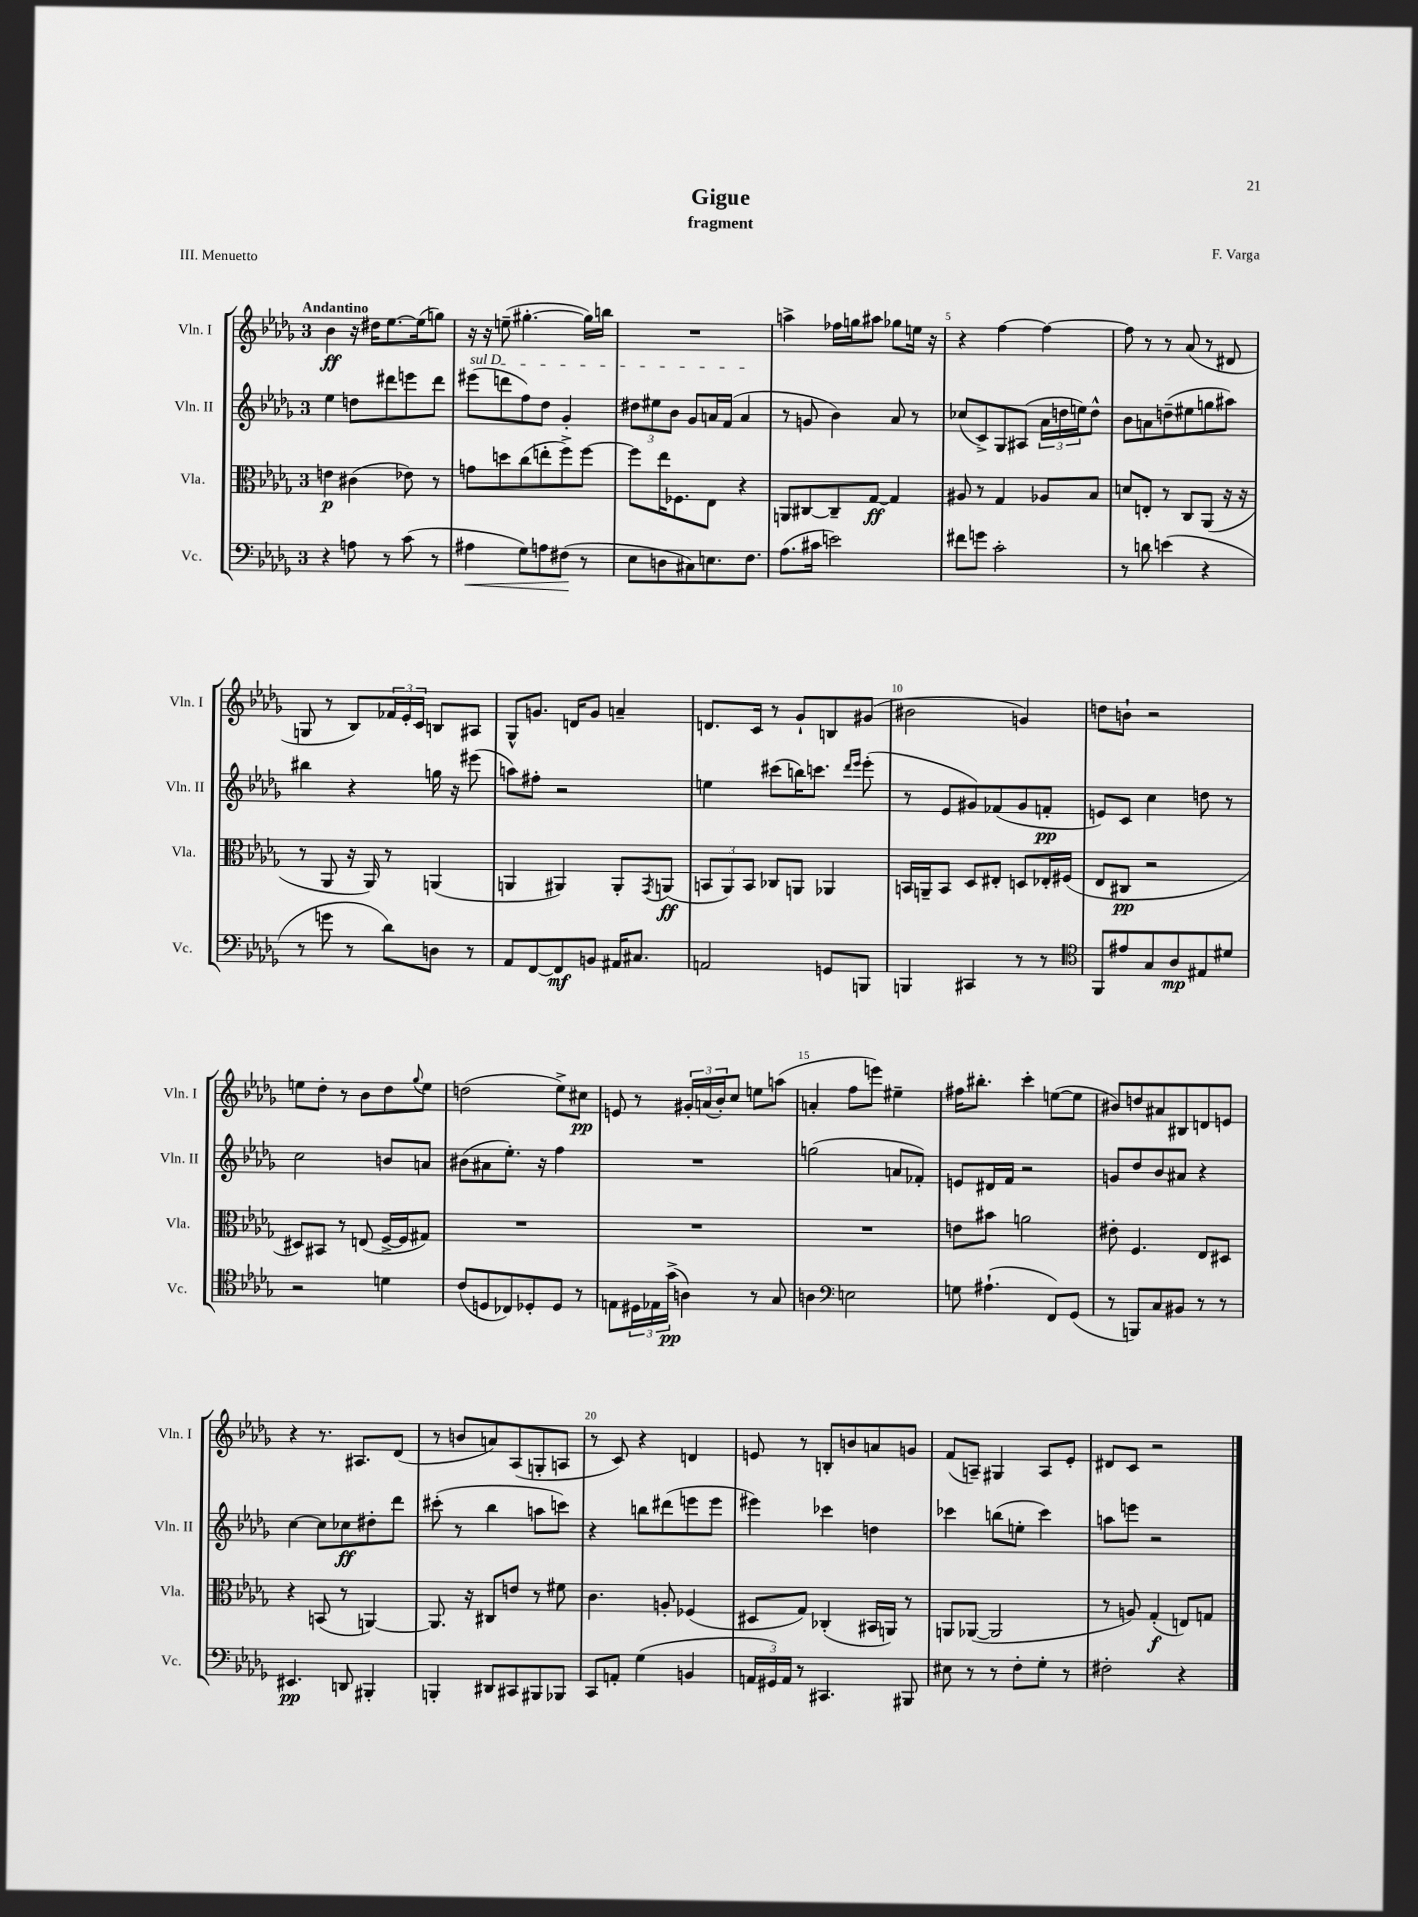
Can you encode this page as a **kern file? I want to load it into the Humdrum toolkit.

**kern	**dynam	**kern	**dynam	**kern	**dynam	**kern	**dynam
*part4	*part4	*part3	*part3	*part2	*part2	*part1	*part1
*staff4	*staff4	*staff3	*staff3	*staff2	*staff2	*staff1	*staff1
*I"Vc.	*	*I"Vla.	*	*I"Vln. II	*	*I"Vln. I	*
*I'Vc.	*	*I'Vla.	*	*I'Vln. II	*	*I'Vln. I	*
*clefF4	*	*clefC3	*	*clefG2	*	*clefG2	*
*k[b-e-a-d-g-]	*	*k[b-e-a-d-g-]	*	*k[b-e-a-d-g-]	*	*k[b-e-a-d-g-]	*
*M3/4	*	*M3/4	*	*M3/4	*	*M3/4	*
=1	=1	=1	=1	=1	=1	=1	=1
!	!	!	!	!	!	!LO:TX:a:B:t=Andantino	!
4r	.	4en\	p	4ee-\	.	4b-\	ff
8An\	.	(4c#X\	.	8ddn\L	.	16r	.
.	.	.	.	.	.	16dd#X\KL	.
8r	.	.	.	8ddd#X\	.	[8.ee-\	.
(8c\	.	8e-X\)	.	8eeen\	.	.	.
.	.	.	.	.	.	(16ee-\k]	.
8r	.	8r	.	8ddd#\J	.	8ggn\J)	.
=2	=2	=2	=2	=2	=2	=2	=2
!	!	!	!	!LO:TX:a:i:t=sul D	!	!	!
!	!LO:HP:b	!	!	!	!	!	!
4A#X\	<	8gn\L	.	(8eee#X\L	.	16r	.
.	.	.	.	.	.	16r	.
.	.	8ddn\	.	8dddn\	.	(8een~\	.
8G-\L)	.	(8cc\	.	8ff\)	.	[4.gg#X'\	.
8An\	.	8een'\	.	8dd-\J	.	.	.
(8F#X\J	.	8ff^\)	.	4g-'/	.	.	.
8r	[	[8ff\J	.	.	.	16gg#\LL])	.
.	.	.	.	.	.	16bbn\JJ	.
=3	=3	=3	=3	=3	=3	=3	=3
8E-\L	.	8ff\L]	.	12dd#X\L	.	2.r	.
.	.	.	.	12ee#X\	.	.	.
8Dn\	.	16ee-\K	.	.	.	.	.
.	.	.	.	12b-\J	.	.	.
.	.	8.F-X\	.	.	.	.	.
8C#X\)	.	.	.	8g-/L	.	.	.
8.En\	.	8E-\J	.	16an/L	.	.	.
.	.	.	.	(16f/JJ	.	.	.
.	.	4r	.	4a/	.	.	.
8.F\J	.	.	.	.	.	.	.
=4	=4	=4	=4	=4	=4	=4	=4
(8.A-\L	.	8AAn/L	.	8r	.	4aan^\	.
.	.	[8C#X/	.	8gn/	.	.	.
16c#X\Jk	.	.	.	.	.	.	.
2en\)	.	8C#~/]	.	4b-\)	.	16ff-X\LL	.
.	.	.	.	.	.	16ggn\J	.
.	.	[8G-/J	ff	.	.	8aa#X\J	.
.	.	4G-/]	.	8a-/	.	8gg-X\L	.
.	.	.	.	8r	.	16een\Jk	.
.	.	.	.	.	.	16r	.
=5	=5	=5	=5	=5	=5	=5	=5
8f#X\L	.	8A#X/	.	(8cc-X/L	.	4r	.
8gn\J	.	8r	.	8c^/)	.	.	.
2c'\	.	4G-/	.	8G-/	.	[4ff\	.
.	.	.	.	(8A#X/J	.	.	.
.	.	8A-X/L	.	24a-\LL	.	4ff\_	.
.	.	.	.	24ddn\	.	.	.
.	.	.	.	24een\J)	.	.	.
.	.	8B-/J	.	8dd^^\J	.	.	.
=6	=6	=6	=6	=6	=6	=6	=6
8r	.	8dn/L	.	8b-\L	.	8ff\]	.
8dn\	.	8En'/J	.	8an\	.	8r	.
(4en\	.	8r	.	(8ddn~\	.	8r	.
.	.	8C/L	.	8ee#X\	.	(8a-/	.
4r	.	(8AA-/J	.	8ggn\	.	8r	.
.	.	16r	.	8aa#X\J)	.	8d#X/	.
.	.	16r	.	.	.	.	.
!!LO:LB:g=z
=7	=7	=7	=7	=7	=7	=7	=7
8r	.	8r	.	4bb#X\	.	8Gn/	.
8gn\	.	8AA-/	.	.	.	8r	.
8r	.	16r	.	4r	.	8B-/L)	.
.	.	16AA-/)	.	.	.	.	.
8d-\L)	.	8r	.	.	.	24f-X/L	.
.	.	.	.	.	.	24e-'/	.
.	.	.	.	.	.	24c/JJ	.
8Dn\J	.	(4AAn/	.	16ggn\	.	8Bn/L	.
.	.	.	.	16r	.	.	.
8r	.	.	.	(8eee#X\	.	8A#X/J	.
=8	=8	=8	=8	=8	=8	=8	=8
8AA-/L	.	4AAn/	.	8aan\L)	.	8G-^^/L	.
[8FF/	.	.	.	8ff#X'\J	.	8.gn/J	.
8FF/]	mf	4AA#X/)	.	2r	.	.	.
.	.	.	.	.	.	16dn/KL	.
8BBn/J	.	.	.	.	.	8g/J	.
16AA#X/KL	.	8AA#'/L	.	.	.	4an~/	.
8.C#X/J	.	.	.	.	.	.	.
.	.	8qGG-/	.	.	.	.	.
.	.	(8AAn/J	ff	.	.	.	.
=9	=9	=9	=9	=9	=9	=9	=9
2AAn/	.	12BBn/L	.	4een\	.	8.dn/L	.
.	.	12AA-/)	.	.	.	.	.
.	.	12BB/J	.	.	.	.	.
.	.	.	.	.	.	16c/Jk	.
.	.	8C-X/L	.	(8ccc#X\L	.	8r	.
.	.	8AAn/J	.	16bbn\K)	.	8g-`/L	.
.	.	.	.	8.cccn\J	.	.	.
8GGn/L	.	4AA-X/	.	.	.	8Bn/	.
.	.	.	.	16qqddd-/LL	.	.	.
.	.	.	.	16qqeee-/JJ	.	.	.
8BBBn/J	.	.	.	(8eee-'\	.	(8g#X/J	.
=10	=10	=10	=10	=10	=10	=10	=10
4BBBn/	.	16BBn/LL	.	8r	.	2b#X\	.
.	.	16AAn~/J	.	.	.	.	.
.	.	8BB/J	.	8e-/L	.	.	.
4CC#X/	.	8D-/L	.	8g#X/)	.	.	.
.	.	8E#X'/J	.	(8f-X/	.	.	.
8r	.	8Dn/L	.	8g#/	.	4gn/)	.
8r	.	16E-X'/L	.	8fn'/J	pp	.	.
.	.	(16F#X/JJ	.	.	.	.	.
=11	=11	=11	=11	=11	=11	=11	=11
*clefC4	*	*	*	*	*	*	*
8FF/L	.	8E-/L	.	8en/L)	.	8ddn\L	.
8e#X/	.	8C#X/J	pp	8c/J	.	8bn`\J	.
8G-/	.	2r	.	4cc\	.	2r	.
8A-/	mp	.	.	.	.	.	.
8E#X/	.	.	.	8ddn\	.	.	.
8d#X/J	.	.	.	8r	.	.	.
!!LO:LB:g=z
=12	=12	=12	=12	=12	=12	=12	=12
2r	.	8D#X/L)	.	2cc\	.	8een\L	.
.	.	8BB#X/J	.	.	.	8dd-'\J	.
.	.	8r	.	.	.	8r	.
.	.	(8En/	.	.	.	8b-\L	.
4dn\	.	[16F^/LL	.	8bn/L	.	8dd-\	.
.	.	16F/J]	.	.	.	.	.
.	.	.	.	.	.	8qqgg-/	.
.	.	8G#X/J)	.	8an/J	.	8ee\J	.
=13	=13	=13	=13	=13	=13	=13	=13
(8c/L	.	2.r	.	(8b#X\L	.	(2ddn\	.
8Dn/	.	.	.	8a#X\	.	.	.
8C-X/)	.	.	.	8.ee-'\J)	.	.	.
8D-X'/	.	.	.	.	.	.	.
.	.	.	.	16r	.	.	.
8D-/J	.	.	.	4ff\	.	8ee-^\L)	.
8r	.	.	.	.	.	8cc#X\J	pp
=14	=14	=14	=14	=14	=14	=14	=14
8En\L	.	2.r	.	2.r	.	8en/	.
24D#X\L	.	.	.	.	.	8r	.
24E-X\	.	.	.	.	.	.	.
(24g-^\JJ	pp	.	.	.	.	.	.
4An\)	.	.	.	.	.	24g#X'/LL	.
.	.	.	.	.	.	(24an/	.
.	.	.	.	.	.	24b-'/J)	.
.	.	.	.	.	.	8cc/J	.
8r	.	.	.	.	.	8een\L	.
8G-/	.	.	.	.	.	(8aan\J	.
=15	=15	=15	=15	=15	=15	=15	=15
4An\	.	2.r	.	(2ggn\	.	4an'/	.
*clefF4	*	*	*	*	*	*	*
2En\	.	.	.	.	.	8ff\L	.
.	.	.	.	.	.	8eeen\J)	.
.	.	.	.	8an/L	.	4ee#X~\	.
.	.	.	.	8f-X'/J)	.	.	.
=16	=16	=16	=16	=16	=16	=16	=16
8Gn\	.	8en\L	.	8en/L	.	16ff#X\KL	.
.	.	.	.	.	.	8.bb#X'\J	.
(4.A#X`\	.	8b#X\J	.	16d#X/L	.	.	.
.	.	.	.	16f/JJ	.	.	.
.	.	2an\	.	2r	.	4ccc'\	.
8FF/L)	.	.	.	.	.	([8een\L	.
(8GG-/J	.	.	.	.	.	8ee\J]	.
=17	=17	=17	=17	=17	=17	=17	=17
8r	.	8e#X'\	.	8gn/L	.	8b#X/L)	.
8BBBn/L)	.	4.F/	.	8dd-/	.	8ddn/	.
8C/	.	.	.	8b-/	.	8a#X/	.
8BB#X/J	.	.	.	8a#X/J	.	8B#X/	.
8r	.	8E-/L	.	4r	.	8dn/	.
8r	.	8D#X/J	.	.	.	8en/J	.
!!LO:LB:g=z
=18	=18	=18	=18	=18	=18	=18	=18
4.EE#X/	pp	4r	.	[4cc\	.	4r	.
.	.	(8BBn/	.	8cc\L]	.	8.r	.
8DDn/	.	8r	.	8cc-X\	ff	.	.
.	.	.	.	.	.	8.A#X/L	.
4BBB#X'/	.	[4AAn/)	.	8dd#X'\	.	.	.
.	.	.	.	8ddd-\J	.	(8d-/J	.
=19	=19	=19	=19	=19	=19	=19	=19
4BBBn'/	.	8.AA/]	.	(8ccc#X'\	.	8r	.
.	.	.	.	8r	.	8bn/L	.
.	.	16r	.	.	.	.	.
8DD#X/L	.	8C#X/L	.	4bb-\	.	8an/)	.
8CC#X/	.	8en/J	.	.	.	(8A-/	.
8BBB#X/	.	8r	.	8aan\L	.	8Gn'/	.
8BBB-X/J	.	8f#X\	.	8cccn\J)	.	8An/J	.
=20	=20	=20	=20	=20	=20	=20	=20
8CC/L	.	4.c\	.	4r	.	8r	.
8AAn'/J	.	.	.	.	.	8c/)	.
(4G-\	.	.	.	8bbn\L	.	4r	.
.	.	8An'/	.	(8ddd#X\	.	.	.
4BBn/	.	(4F-X/	.	8eeen\	.	4dn/	.
.	.	.	.	8eee\J	.	.	.
=21	=21	=21	=21	=21	=21	=21	=21
24AAn/LL	.	8D#X/L	.	4eee#X\)	.	8en/	.
24GG#X/)	.	.	.	.	.	.	.
24AA/JJ	.	.	.	.	.	.	.
8r	.	8G-/J)	.	.	.	8r	.
4.CC#X/	.	(4C-X'/	.	4ccc-X\	.	8Bn'/L	.
.	.	.	.	.	.	8bn/	.
.	.	16BB#X/LL	.	4ddn\	.	8an/	.
.	.	16AAn/JJ)	.	.	.	.	.
8BBB#X/	.	8r	.	.	.	8gn/J	.
=22	=22	=22	=22	=22	=22	=22	=22
8E#X\	.	8AAn/L	.	4ccc-X\	.	(8f/L	.
8r	.	([8AA-X/J	.	.	.	8An~/J)	.
8r	.	2AA-/]	.	(8bbn\L	.	4G#X/	.
8F'\L	.	.	.	8een'\J	.	.	.
8G-'\J	.	.	.	4ccc-\)	.	8A/L	.
8r	.	.	.	.	.	8e-'/J	.
=23	=23	=23	=23	=23	=23	=23	=23
2F#X'\	.	8r	.	8aan\L	.	8d#X/L	.
.	.	8An/)	.	8eeen\J	.	8c/J	.
.	.	(4G-'/	f	2r	.	2r	.
4r	.	8En/L)	.	.	.	.	.
.	.	8Gn/J	.	.	.	.	.
==	==	==	==	==	==	==	==
*-	*-	*-	*-	*-	*-	*-	*-
